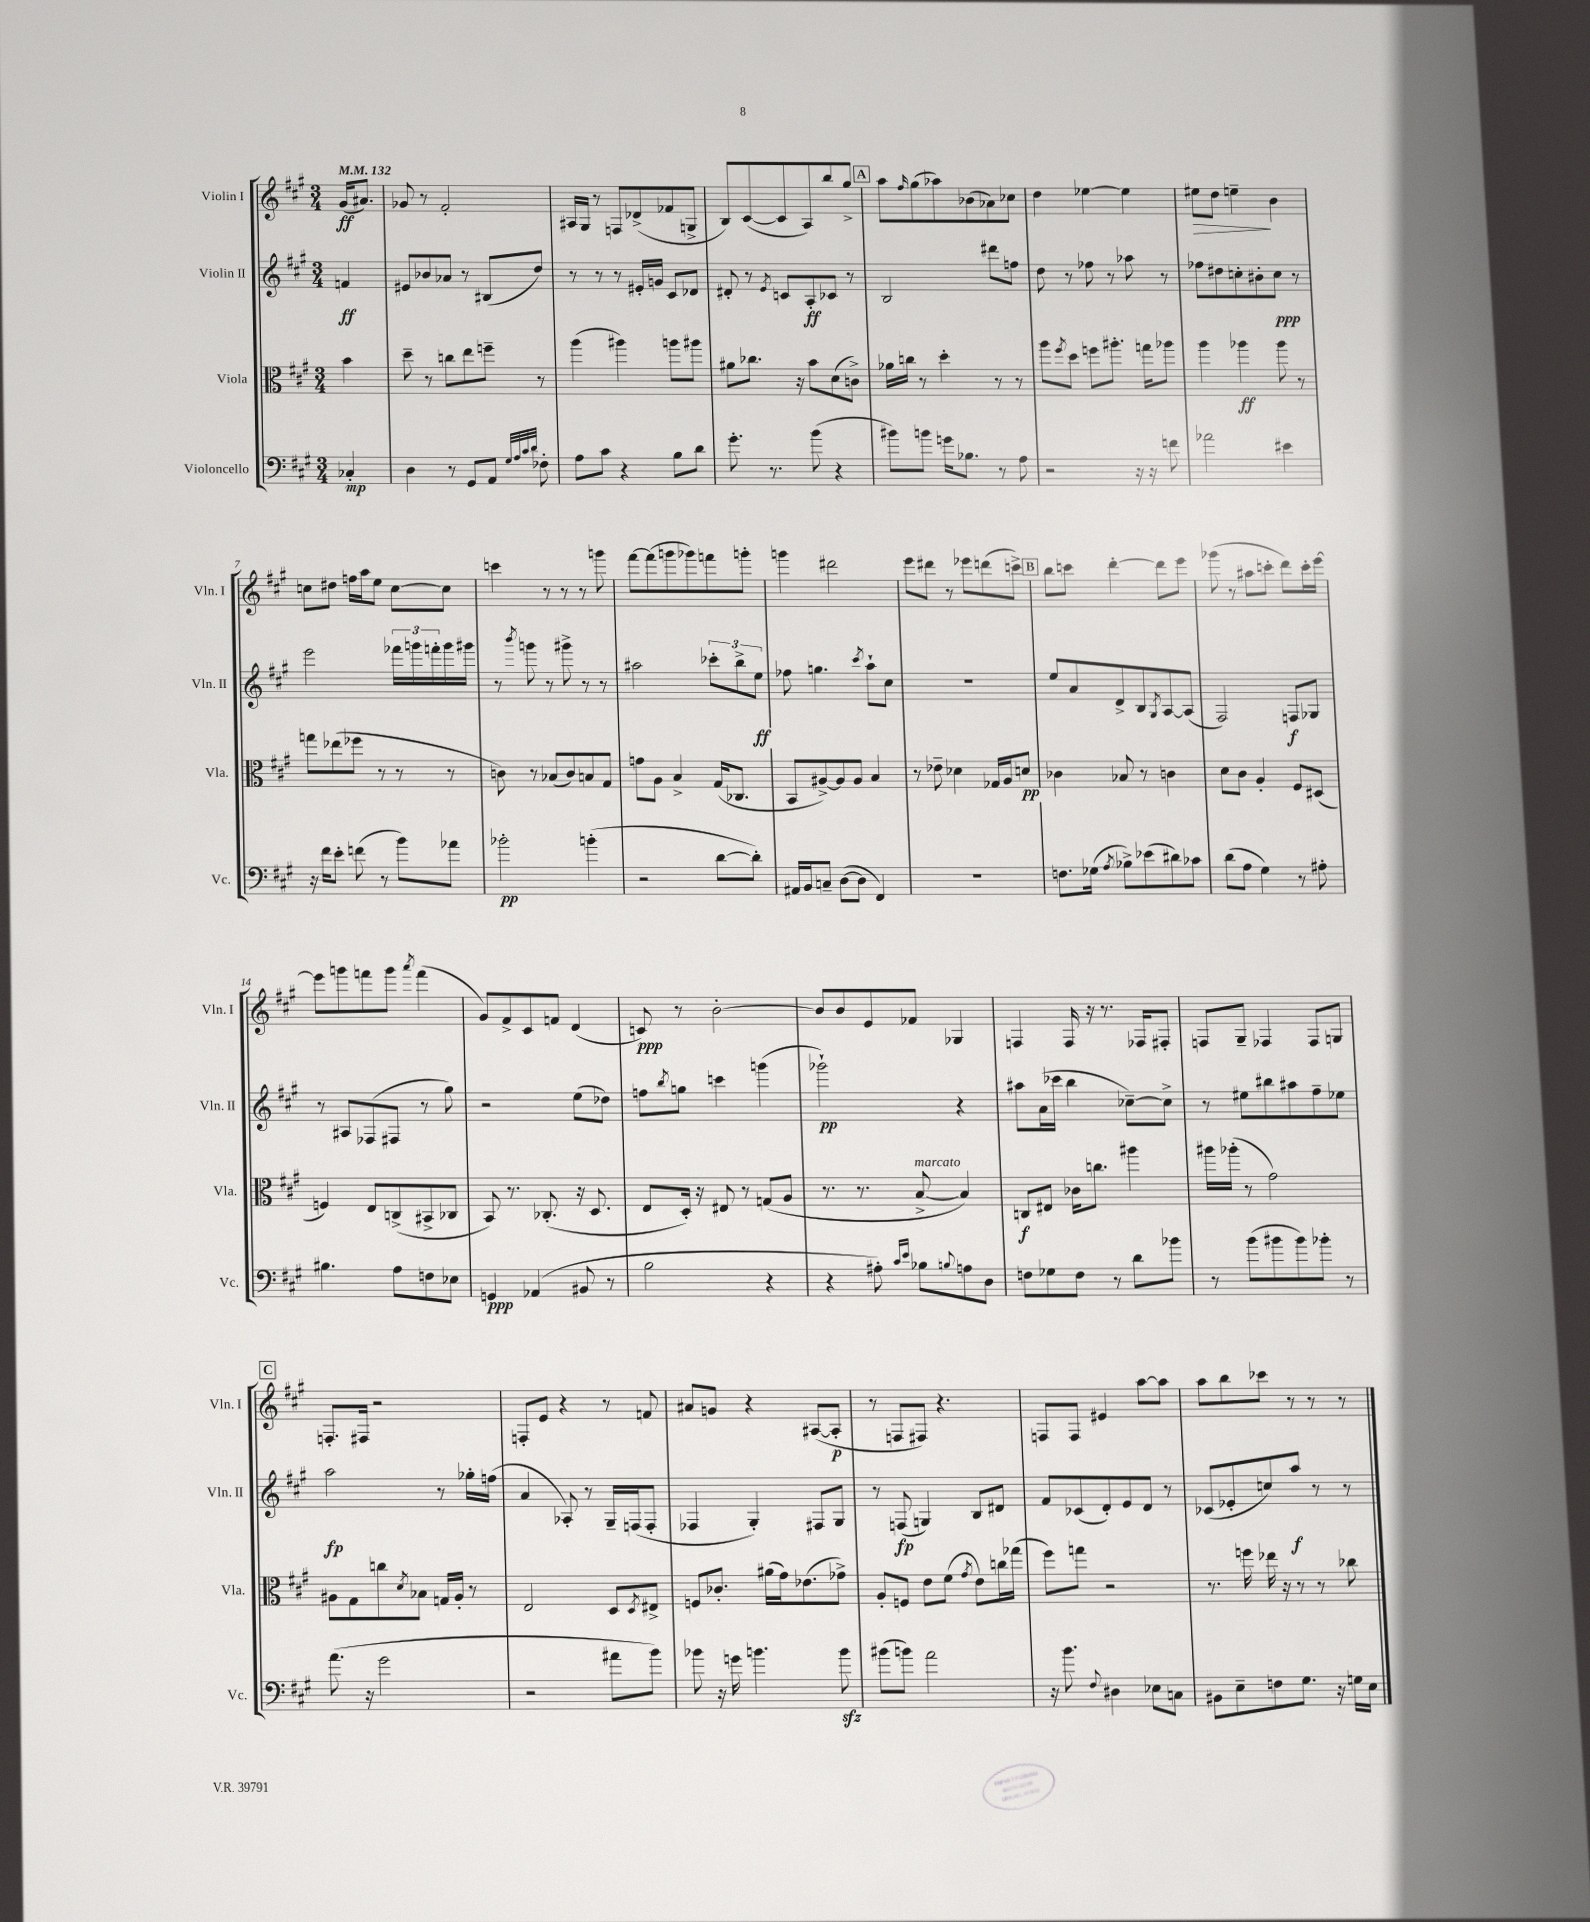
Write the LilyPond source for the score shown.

<<
\new StaffGroup <<
\new Staff = "s0" \with { instrumentName = "Violin I" shortInstrumentName = "Vln. I" } {
    \clef treble \key a \major \numericTimeSignature \time 3/4 \partial 4 \tempo 4 = 132
    gis'16\ff( ais'8.) |
    ges'8 r8 fis'2-. |
    ais16 gis16 r8 f8 des'8->( fes'8 g8-> |
    b8) cis'8~( cis'8 a8) b''8 gis''8-> |
    \mark \markup { \box "A" } a''8 \grace { fis''16 } gis''8( aes''8) bes'8( aes'8) ces''8 |
    d''4 ees''4~ ees''4 |
    eis''8\> d''8 e''4--\! b'4 |
    c''8 dis''8 f''16 a''16 e''8 c''8~ c''8 |
    c'''4 r8 r8 r8 g'''8 |
    fis'''8~ fis'''8( g'''8 ges'''8) f'''8 g'''8-. |
    g'''4 dis'''2 |
    e'''8 dis'''8 r8 ees'''8 d'''8( c'''8->) |
    \mark \markup { \box "B" } b''8 c'''8 d'''4~-. d'''8 e'''8 |
    ges'''8( r8 ais''8 c'''8-. d'''8) c'''16-. e'''16~ |
    e'''8 g'''8 f'''8 g'''8 \acciaccatura { a'''8 } f'''4( |
    gis'8) fis'8-> cis'8 f'8 d'4( |
    c'8\ppp) r8 b'2~-. |
    b'8 b'8 e'8 fes'8 ges4 |
    f4 f16 r16 r8. fes16 fis8-. |
    f8 gis8-- fes4 fes8 g8 |
    \mark \markup { \box "C" } f8.-. fis16 r2 |
    f8-. e'8 r4 r8 f'8 |
    ais'8 g'8 r4 ais8~( ais8-.\p |
    r8 f8 fis8) r4. |
    f8 f8 eis'4 a''8~ a''8 |
    a''8 b''8 ces'''8 r8 r8 r8 \bar "|." |
}
\new Staff = "s1" \with { instrumentName = "Violin II" shortInstrumentName = "Vln. II" } {
    \clef treble \key a \major \numericTimeSignature \time 3/4 \partial 4
    f'4\ff |
    eis'8 bes'8 aes'8 r8 bis8( d''8) |
    r8 r8 r8 eis'16-. g'16 cis'8 des'8 |
    dis'8-. r8 \acciaccatura { e'8 } c'8 a8-.\ff ces'8 r8 |
    \mark \markup { \box "A" } b2 dis'''8 f''8 |
    d''8 r8 fes''8 r8 aes''8 r8 |
    fes''8 dis''8 c''8-. bis'8-. c''8\ppp r8 |
    e'''2 \tuplet 3/2 { fes'''16 g'''16 f'''16-. } g'''16 gis'''16 |
    r8 \acciaccatura { b'''8 } g'''8 r8 gis'''8-> r8 r8 |
    ais''2 \tuplet 3/2 { ces'''8-. b''8-> e''8\ff } |
    fes''8 g''4. \acciaccatura { cis'''8 } a''8-! cis''8 |
    R2. |
    \mark \markup { \box "B" } e''8 a'8 d'8-> b8 \acciaccatura { gis8 } a8~ a8( |
    fis2) f8\f ges8 |
    r8 ais8 fes8( fis8 r8 gis''8) |
    r2 e''8( des''8) |
    f''8 \acciaccatura { b''8 } g''8 c'''4 g'''4( |
    ges'''2-!\pp) r4 |
    ais''8 a'16( ces'''16 b''4 ces''8~--) ces''8-> |
    r8 eis''8 bis''8 ais''8 fis''8-- ees''8 |
    \mark \markup { \box "C" } a''2\fp r8 ges''16-. f''16( |
    a'4 aes8-.) r8 gis16-- f16( f8-. |
    fes4 gis4-.) fis8 gis8 |
    r8 f8\fp( g4) b8 dis'8 |
    fis'8 ces'8( d'8-.) e'8 d'8 r8 |
    ces'8( ees'8-. c''8) a''8\f r8 r8 \bar "|." |
}
\new Staff = "s2" \with { instrumentName = "Viola" shortInstrumentName = "Vla." } {
    \clef alto \key a \major \numericTimeSignature \time 3/4 \partial 4
    b'4 |
    d''8-- r8 c''8 e''8 f''8-- r8 |
    a''4( ais''4) a''8 ais''8 |
    ais'8 ces''8. r16 b'8 d'8( c'8->) |
    \mark \markup { \box "A" } aes'16 c''16 r8 d''4-. r8 r8 |
    a''8 \acciaccatura { fis''8 } d''8 f''8 ais''8.-. g''16 aes''8 |
    a''4 aes''4\ff aes''8 r8 |
    g''8 ees''8( fes''8 r8 r8 r8 |
    c'8) r8 bes8( c'8) b8 gis8 |
    g'8 a8 b4-> gis16( ces8. |
    b,8 ais8~->) ais8 ais8 b4 |
    r8 ees'8-- des'4 ges16 a16 d'8\pp |
    \mark \markup { \box "B" } ces'4 bes8 r8 c'4 |
    d'8 cis'8 a4-. fis8 dis8( |
    f4) e8 c8->( bis,8-> ces8 |
    b,8) r8. ces8.-.( r16 d8. |
    e8 d16-.) r16 eis8 r8 g8( a8 |
    r8. r8. b8~->^\markup { \italic "marcato" } b4) |
    c8\f eis8 ces'16 c''8. ais''4 |
    ais''16 aes''16-.( r8 gis'2) |
    \mark \markup { \box "C" } ais8 gis8 c''8 \acciaccatura { d'8 } bes8 g16 ais16-. r8 |
    e2 d8 \acciaccatura { d8 } eis8-> |
    f8 ces'8.-. ais'16( gis'16) ees'8.( ges'8->) |
    a8-. f8 e'8 fis'8( \acciaccatura { gis'8 } e'8) c''16 ges''16( |
    fis''8) g''8 r2 |
    r8. f''16 ees''16 r16 r8 r8 ces''8 \bar "|." |
}
\new Staff = "s3" \with { instrumentName = "Violoncello" shortInstrumentName = "Vc." } {
    \clef bass \key a \major \numericTimeSignature \time 3/4 \partial 4
    ces4-.\mp |
    d4 r8 gis,8 a,8 \grace { gis32 a32 cis'32 d'32 } fes8-. |
    a8 cis'8 r4 b8 d'8 |
    gis'8.-. r8. b'8( r4 |
    \mark \markup { \box "A" } bis'8) b'8 g'16 bes8. r8 a8 |
    r2 r16 r16 f'8 |
    aes'2 eis'4 |
    r16 fis'16 e'8-. f'8( r8 b'8) aes'8 |
    bes'2-.\pp b'4-.( |
    r2 d'8~ d'8-.) |
    ais,16 b,16 c8-- d8~( d8 fis,4) |
    R2. |
    \mark \markup { \box "B" } f8. ges16( \acciaccatura { a8 } bes8->) ees'8( dis'8) ces'8 |
    d'8( a8 gis4) r8 ais8-. |
    bis4. a8 f8 ees8 |
    g,4\ppp aes,4( bis,8 r8 |
    b2 r4 |
    r4 ais8-.) \grace { cis'16 e'16 } bes8 \appoggiatura { b8 } a8 d8 |
    f8 ges8 f8 r8 d'8 bes'8 |
    r8 b'8( bis'8 bis'8) bes'8-. r8 |
    \mark \markup { \box "C" } a'8.( r16 gis'2 |
    r2 ais'8 b'8) |
    bes'8 r16 g'16 b'4. b'8\sfz |
    bis'8( b'8) a'2 |
    r16 b'8. \appoggiatura { fis8 } dis4 ees8 c8 |
    bis,8 e8-- f8 gis8. r16 g16 e16 \bar "|." |
}
>>
>>
